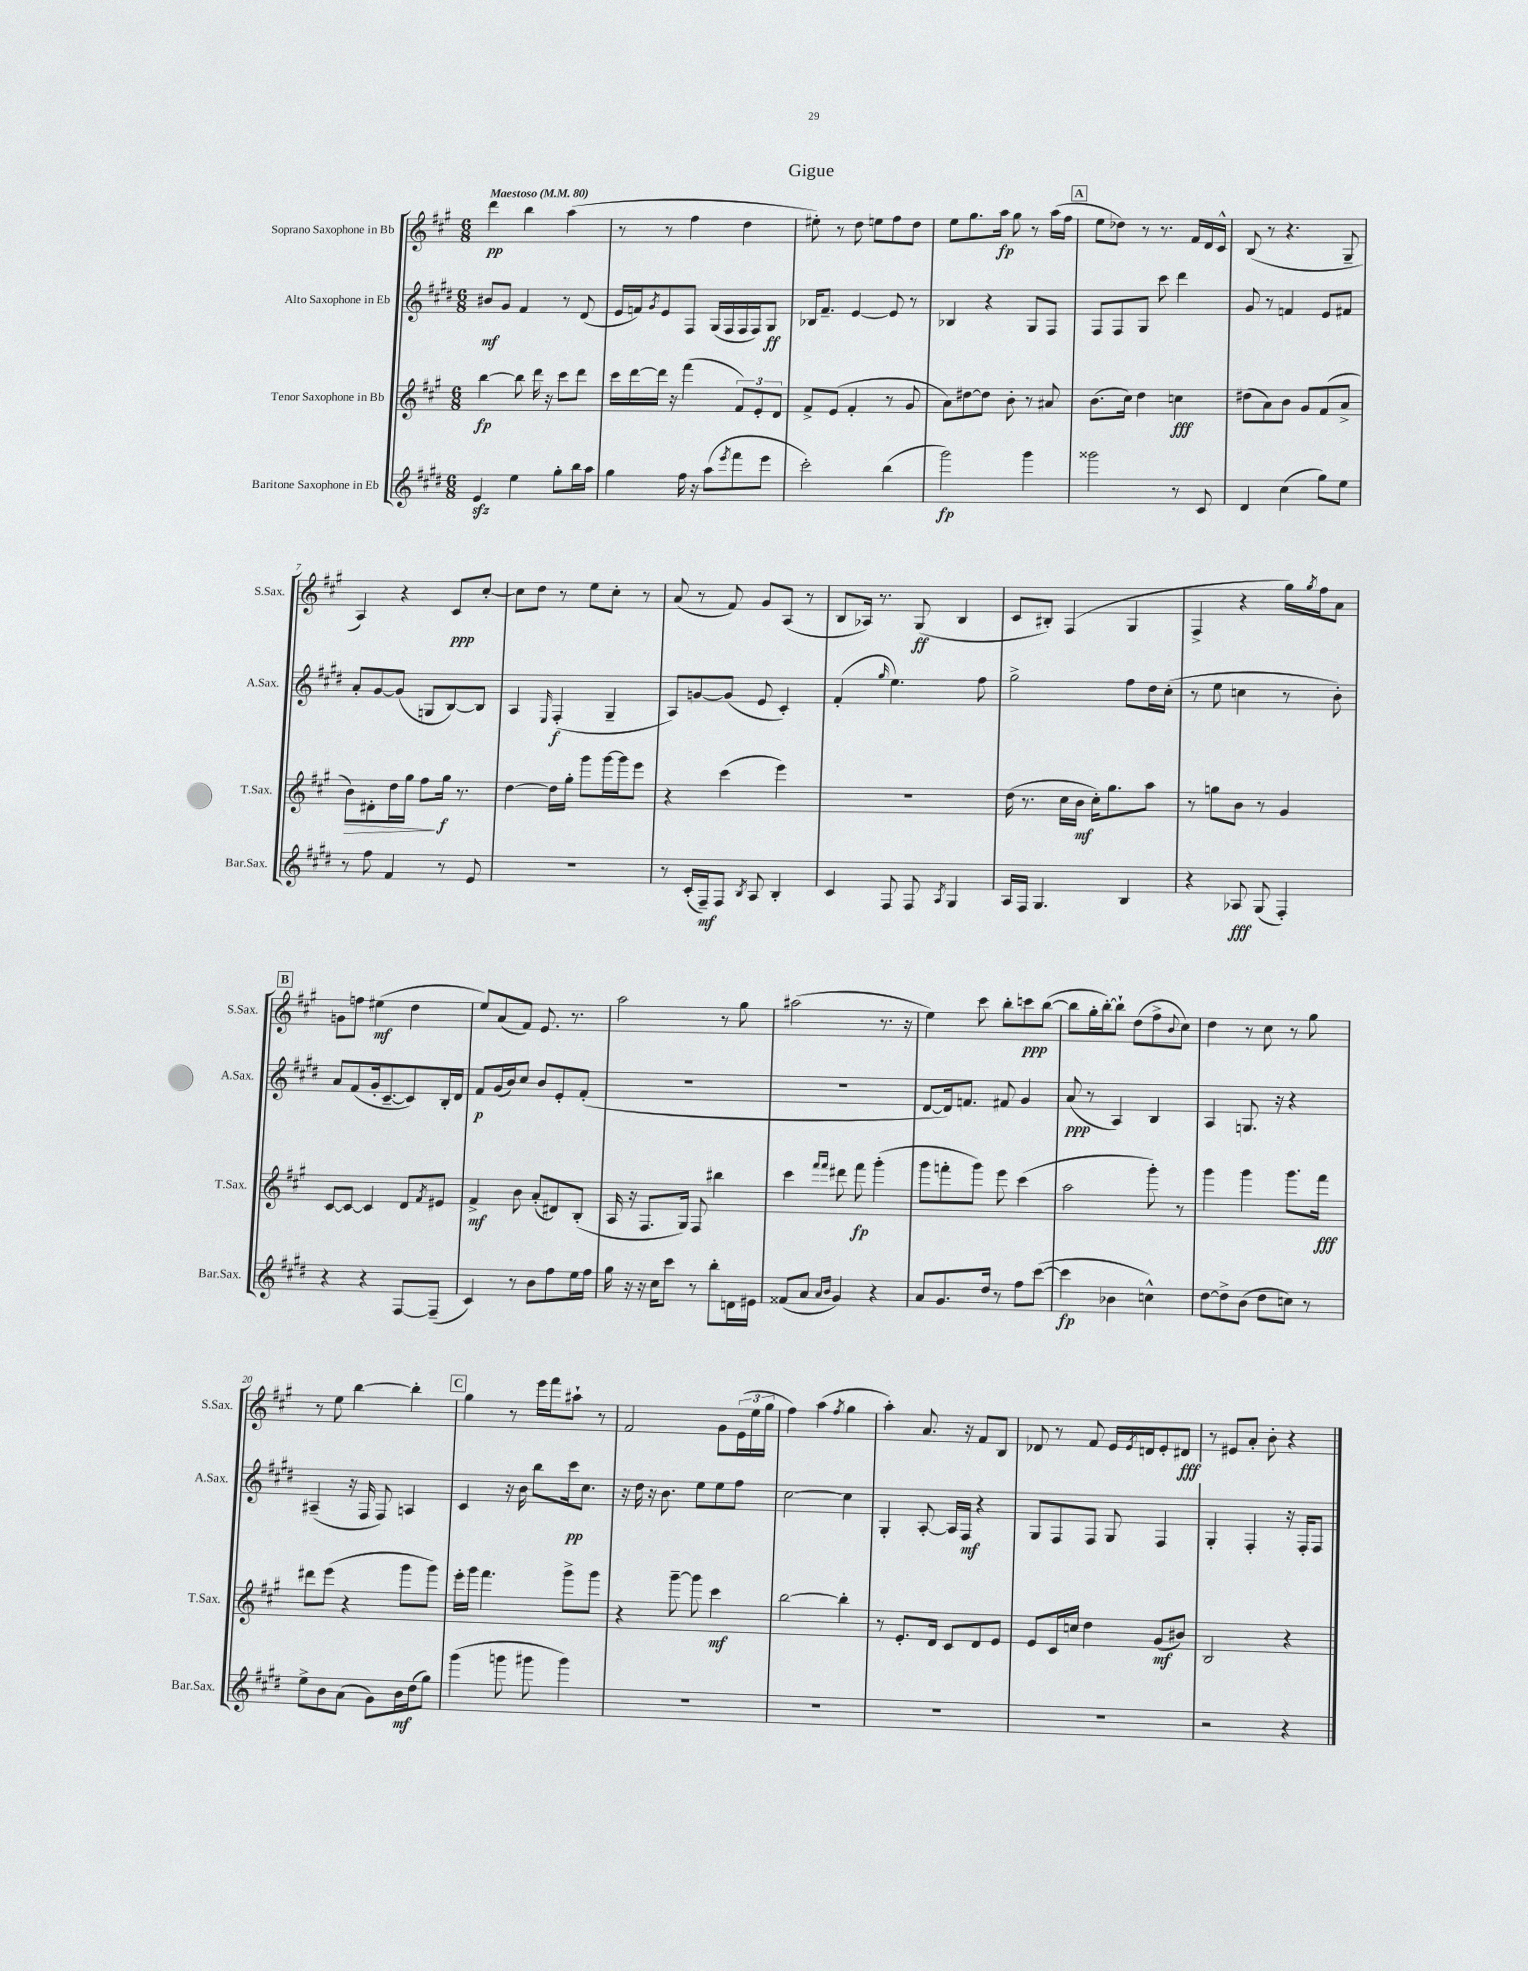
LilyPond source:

\header { title = "Gigue" }
<<
\new StaffGroup <<
\new Staff = "s0" \with { instrumentName = "Soprano Saxophone in Bb" shortInstrumentName = "S.Sax." } {
    \clef treble \key a \major \numericTimeSignature \time 6/8 \tempo "Maestoso" 4 = 80
    d'''4\pp b''4 a''4( |
    r8 r8 fis''4 d''4 |
    eis''8-.) r8 d''8 e''8 fis''8 d''8 |
    e''8 gis''8. a''16\fp gis''8 r8 a''16( fis''16 |
    \mark \markup { \box "A" } e''8 des''8) r8 r8. fis'16 d'16 cis'16-^ |
    b8( r8 r4. gis8-- |
    a4) r4 cis'8\ppp cis''8~-. |
    cis''8 d''8 r8 e''8 cis''8-. r8 |
    a'8( r8 fis'8) gis'8 a8( r8 |
    b8 aes16) r8. gis8\ff( b4 |
    cis'8 bis8-.) fis4( gis4 |
    fis4-> r4 gis''16) \acciaccatura { gis''8 } fis''16 a'8 |
    \mark \markup { \box "B" } g'8 f''8 eis''4\mf( d''4 |
    e''8) a'8( fis'8) e'8. r8. |
    a''2 r8 gis''8 |
    ais''2( r8. r16 |
    e''4) cis'''8 b''8-. c'''8\ppp b''8~( |
    b''8 gis''16-. b''16~-.) b''8-! d''8( fis''8-> \appoggiatura { b'8 } cis''8) |
    d''4 r8 cis''8 r8 gis''8 |
    r8 e''8 b''4~ b''4-. |
    \mark \markup { \box "C" } gis''4 r8 e'''16 fis'''16 ais''8-! r8 |
    fis'2 gis'8 \tuplet 3/2 { e'16( e''16 gis''16 } |
    fis''4) a''4( \acciaccatura { fis''8 } gis''4 |
    a''4-.) a'8. r16 fis'8 b8 |
    des'8 r8 fis'8 e'16 \acciaccatura { e'8 } d'16 e'8-. dis'8\fff |
    r8 eis'8 a'8-. b'8-. r4 \bar "|." |
}
\new Staff = "s1" \with { instrumentName = "Alto Saxophone in Eb" shortInstrumentName = "A.Sax." } {
    \clef treble \key e \major \numericTimeSignature \time 6/8
    bis'8\mf gis'8 fis'4 r8 dis'8( |
    e'16 f'16) \acciaccatura { gis'8 } e'8 fis8 gis16( fis16 fis16 fis16) gis8\ff |
    bes16 fis'8.-- e'4~ e'8 r8 |
    bes4 r4 gis8 fis8 |
    \mark \markup { \box "A" } fis8 fis8 gis8 cis'''8 dis'''4 |
    gis'8 r8 f'4 e'8 fis'8 |
    a'8-. gis'8~ gis'8( g8 b8~) b8 |
    a4 \grace { e16 } fis4-.\f( gis4-- |
    a8) g'8~ g'8( e'8 cis'4-.) |
    fis'4-.( \grace { gis''16 } e''4.) fis''8 |
    gis''2-> fis''8 dis''16 cis''16-.( |
    r8 e''8 c''4 r8 b'8-.) |
    \mark \markup { \box "B" } a'8 fis'8( gis'16-. cis'8.~-- cis'8) b16-. dis'16 |
    fis'8\p gis'16( b'16) cis''8 b'8 e'8-. fis'8-.( |
    R2. |
    R2. |
    dis'8~ dis'16) f'8. fis'8 gis'4 |
    a'8\ppp( r8 a4) b4 |
    a4 g8. r16 r4 |
    ais4--( r16 fis16 fis8) a4 |
    \mark \markup { \box "C" } cis'4 r16 b'16 b''8 cis'''16\pp cis''8. |
    r16 dis''16 r16 b'8. e''8 e''8 fis''8 |
    cis''2~ cis''4 |
    gis4-. a8~-. a16 fis16\mf r4 |
    gis8 fis8 fis8 gis8 fis4 |
    gis4-. fis4-. r16 fis16-. fis8 \bar "|." |
}
\new Staff = "s2" \with { instrumentName = "Tenor Saxophone in Bb" shortInstrumentName = "T.Sax." } {
    \clef treble \key a \major \numericTimeSignature \time 6/8
    b''4~\fp b''8 d'''16 r16 cis'''8 d'''8 |
    cis'''16 d'''16~ d'''16 r16 fis'''4( \tuplet 3/2 { fis'8) e'8-. d'8 } |
    fis'8-> e'8( fis'4-. r8 gis'8 |
    a'8) dis''8~ dis''8 b'8-. r8 ais'8 |
    \mark \markup { \box "A" } b'8.( cis''16) d''4 c''4\fff |
    dis''8( a'8) b'8 gis'8 fis'8( a'8-> |
    b'8\>) dis'8-. d''16 gis''16 fis''8\! gis''16\f r8. |
    d''4~ d''16 gis''16-. gis'''8 gis'''16~ gis'''16 e'''8 |
    r4 cis'''4( e'''4) |
    R2. |
    d''16( r8. cis''16 b'16\mf cis''16-.) gis''8. a''8 |
    r8 g''8 b'8 r8 gis'4 |
    \mark \markup { \box "B" } cis'8~ cis'8~ cis'4 d'8 \acciaccatura { fis'8 } eis'8 |
    fis'4->\mf b'8 a'8-.( dis'8) b8-.( |
    a16 r16 fis8. gis16) fis8 bis''4 |
    cis'''4 \grace { fis'''16 fis'''16 } dis'''8 fis'''8\fp gis'''4-.( |
    gis'''8 f'''8-. gis'''8) e'''8 cis'''4( |
    a''2 gis'''8-.) r8 |
    gis'''4 gis'''4 gis'''8. fis'''16\fff |
    dis'''8 e'''8( r4 gis'''8 gis'''8) |
    \mark \markup { \box "C" } e'''16-. gis'''16 fis'''4. gis'''8-> gis'''8 |
    r4 gis'''8~-- gis'''8 cis'''4\mf |
    b''2~ b''4-. |
    r8 e'8.-. d'16 cis'8 d'8 e'8 |
    e'8 cis'16 c''16 d''4 gis'8\mf( bis'8) |
    b2 r4 \bar "|." |
}
\new Staff = "s3" \with { instrumentName = "Baritone Saxophone in Eb" shortInstrumentName = "Bar.Sax." } {
    \clef treble \key e \major \numericTimeSignature \time 6/8
    e'4\sfz e''4 gis''8-. b''16 a''16 |
    gis''4 fis''16 r16 a''8( \acciaccatura { e'''8 } fis'''8 e'''8 |
    cis'''2-.) b''4( |
    gis'''2\fp) gis'''4 |
    \mark \markup { \box "A" } gisis'''2 r8 cis'8 |
    dis'4 cis''4( gis''8) e''8 |
    r8 fis''8 fis'4 r8 e'8 |
    R2. |
    r8 cis'16-.( fis16--\mf) fis8 \acciaccatura { b8 } a8 b4-. |
    cis'4 fis8 fis8 \acciaccatura { a8 } gis4 |
    a16 fis16 gis4. b4 |
    r4 aes8\fff gis8( fis4-.) |
    \mark \markup { \box "B" } r4 r4 fis8~ fis8--( |
    cis'4) r8 b'8 fis''8 e''16 fis''16 |
    gis''16 r16 r16 cis''16 cis'''8 r8 b''8-. d'16 eis'16 |
    fisis'8( a'8 \grace { a'16 b'16 } gis'4) r4 |
    a'8 gis'8. dis''16 r8 fis''8 cis'''8~( |
    cis'''4\fp bes'4 c''4-^) |
    dis''8~ dis''8-> b'8( dis''8 c''8) r8 |
    e''8-> b'8 a'8( gis'8) b'16\mf dis''16( gis''8) |
    \mark \markup { \box "C" } gis'''4( g'''8 gis'''8 gis'''4) |
    R2. |
    R2. |
    R2. |
    R2. |
    r2 r4 \bar "|." |
}
>>
>>
